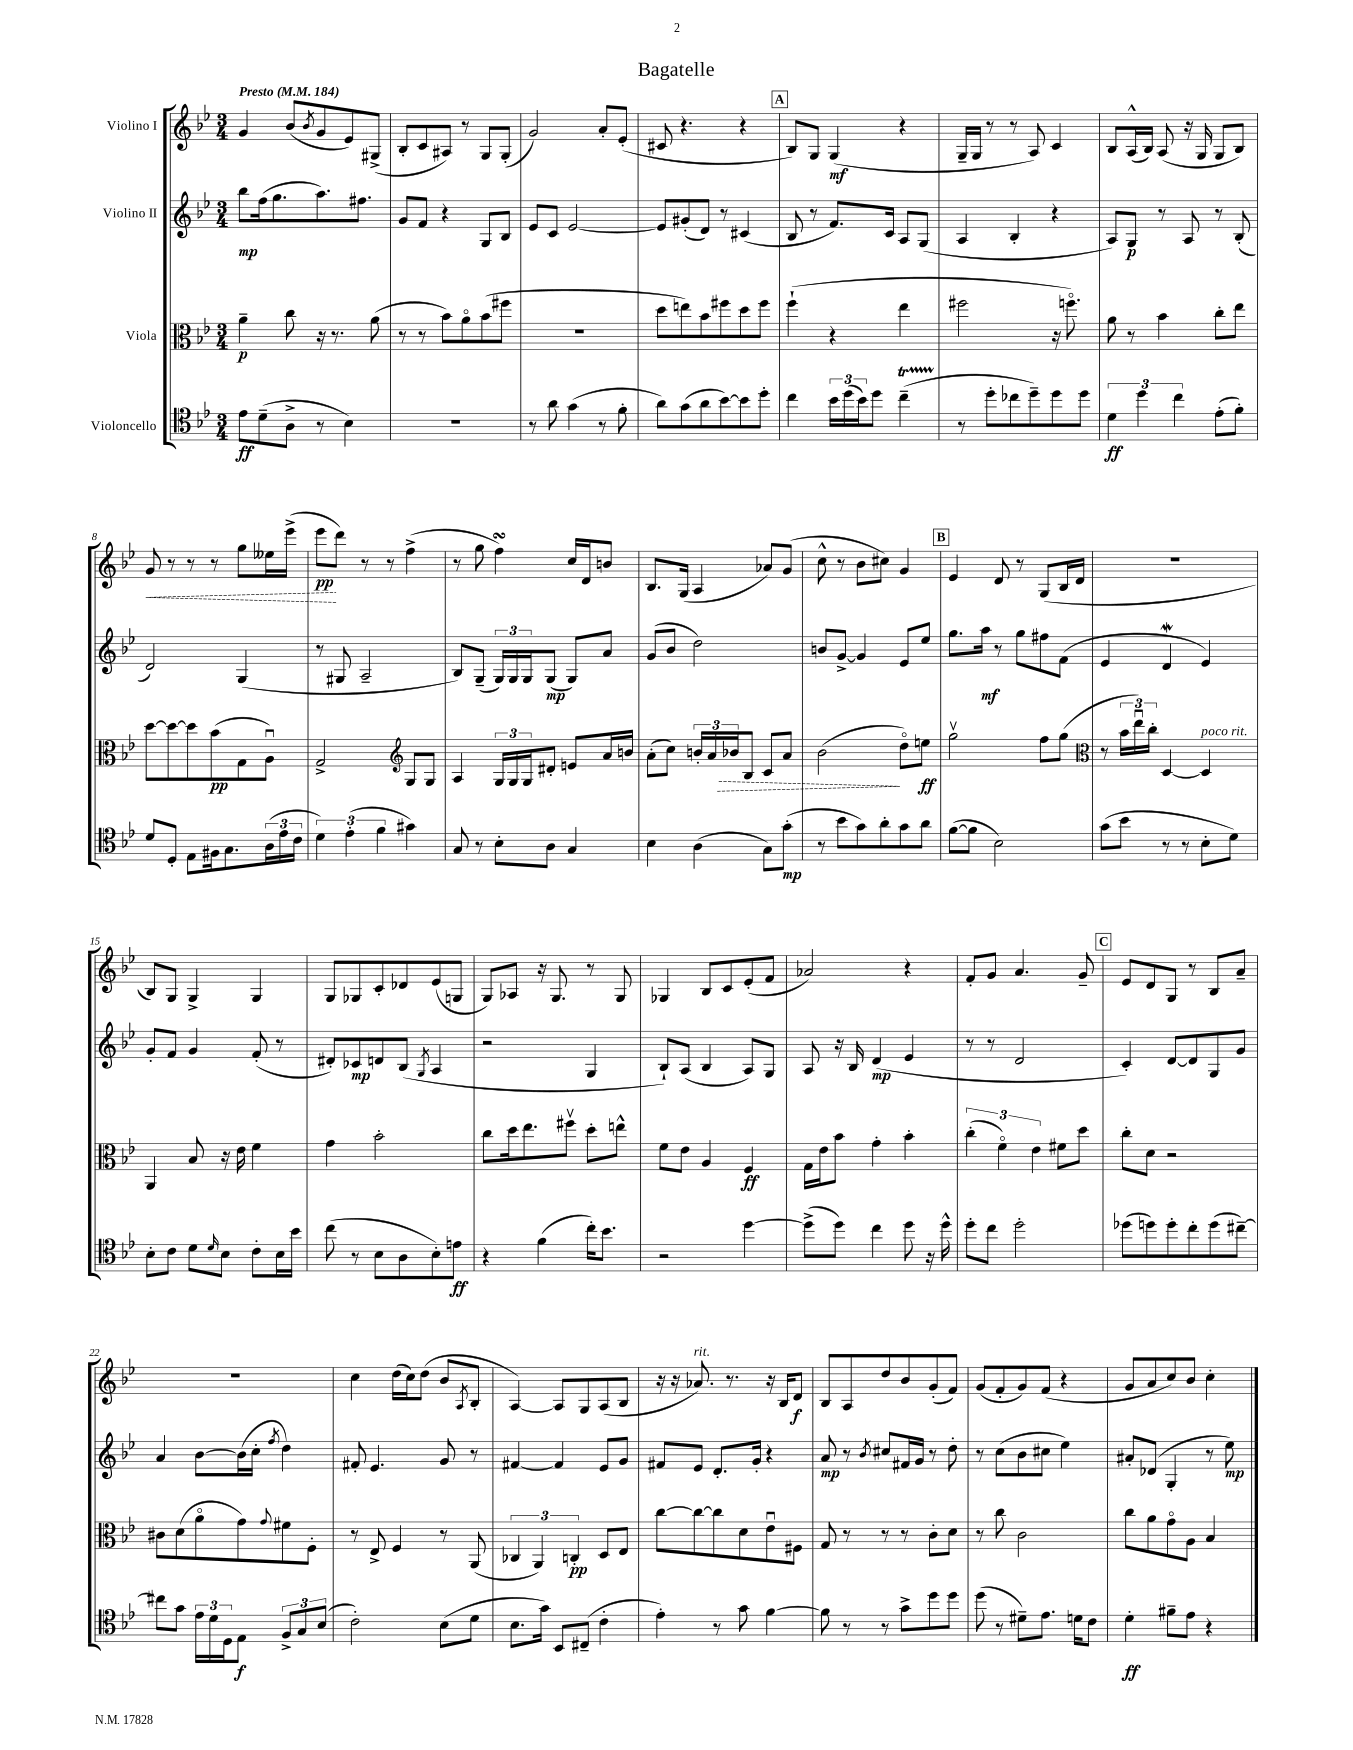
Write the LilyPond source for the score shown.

\header { title = "Bagatelle" }
<<
\new StaffGroup <<
\new Staff = "s0" \with { instrumentName = "Violino I" } {
    \clef treble \key bes \major \numericTimeSignature \time 3/4 \tempo "Presto" 4 = 184
    g'4 bes'8( \acciaccatura { bes'8 } g'8 ees'8) gis8->( |
    bes8-. c'8 ais8) r8 g8 g8-.( |
    g'2) a'8-. ees'8-.( |
    cis'8 r4. r4 |
    \mark \markup { \box "A" } bes8) g8 g4\mf( r4 |
    g16-- g16 r8 r8 a8) c'4 |
    bes8 a16-^( bes16) a8( r16 g16 g8 bes8) |
    \once \override Hairpin.style = #'dashed-line g'8\< r8 r8 r8 g''8 eeses''16 ees'''16->( |
    ees'''8\pp\! d'''8) r8 r8 f''4->( |
    r8 g''8 f''4\turn) c''16 d'16 b'8 |
    bes8. g16( a4 aes'8) g'8( |
    c''8-^ r8 bes'8 cis''8) g'4 |
    \mark \markup { \box "B" } ees'4 d'8 r8 g8( bes16 d'16 |
    R2. |
    bes8) g8 g4-> g4 |
    g8 ges8 c'8-. des'8 ees'8( g8 |
    g8) aes8 r16 g8. r8 g8 |
    ges4 bes8 c'8 ees'8-.( f'8 |
    aes'2) r4 |
    f'8-. g'8 a'4. g'8-- |
    \mark \markup { \box "C" } ees'8 d'8 g8 r8 bes8 a'8-- |
    R2. |
    c''4 d''16( c''16) d''8( bes'8 \acciaccatura { a8 } bes8-. |
    a4~) a8 g8 a8( bes8 |
    r16 r16 aes'8.^\markup { \italic "rit." }) r8. r16 bes16 d'8\f |
    bes8 a8 d''8 bes'8 g'8-.( f'8) |
    g'8( f'8-. g'8) f'8( r4 |
    g'8 a'8 c''8) bes'8 c''4-. \bar "|." |
}
\new Staff = "s1" \with { instrumentName = "Violino II" } {
    \clef treble \key bes \major \numericTimeSignature \time 3/4
    bes''8\mp f''16( g''8. a''8.) fis''8. |
    g'8 f'8 r4 g8 bes8 |
    ees'8 c'8 ees'2~ |
    ees'8 gis'8-.( d'8) r8 cis'4( |
    \mark \markup { \box "A" } bes8 r8 f'8.) c'16 a8 g8( |
    a4 bes4-. r4 |
    a8) g8\p r8 a8 r8 bes8-.( |
    d'2) g4( |
    r8 gis8 a2-- |
    bes8) g8--( \tuplet 3/2 { g16) g16 g16 } g8\mp( g8) a'8 |
    g'8( bes'8 d''2) |
    b'8 g'8~-> g'4 ees'8 ees''8 |
    \mark \markup { \box "B" } g''8. a''16\mf r8 g''8 fis''8 f'8( |
    ees'4 d'4\mordent ees'4) |
    g'8-. f'8 g'4 f'8-.( r8 |
    dis'8-.) ces'8\mp d'8 bes8( \acciaccatura { g8 } a4 |
    r2 g4 |
    bes8-!) a8( bes4 a8) g8 |
    a8 r16 bes16 d'4\mp( ees'4 |
    r8 r8 d'2 |
    \mark \markup { \box "C" } c'4-.) d'8~ d'8 g8 g'8 |
    a'4 bes'8~ bes'16( c''16-. \acciaccatura { f''8 } d''4) |
    fis'8-. ees'4. g'8 r8 |
    fis'4~ fis'4 ees'8 g'8 |
    fis'8 ees'8 d'8.-. g'16-. r4 |
    a'8\mp r8 \acciaccatura { bes'8 } cis''8 fis'16 g'16 r8 d''8-. |
    r8 c''8( bes'8 cis''8 ees''4) |
    ais'8-. des'8( g4-. r8 ees''8\mp) \bar "|." |
}
\new Staff = "s2" \with { instrumentName = "Viola" } {
    \clef alto \key bes \major \numericTimeSignature \time 3/4
    a'4--\p c''8 r16 r8. a'8( |
    r8 r8 bes'8) a'8\flageolet bes'8( fis''8 |
    R2. |
    d''8 e''8) bes'8 fis''8 d''8 fis''8 |
    \mark \markup { \box "A" } f''4-!( r4 ees''4 |
    fis''2 r16 f''8.\flageolet) |
    a'8 r8 bes'4 c''8-. ees''8 |
    d''8~ d''8~ d''8 bes'8\pp( g8 a8\downbow) |
    g2-> \clef treble g8 g8 |
    a4 \tuplet 3/2 { g16 g16 g16 } dis'8-. e'8 a'16 b'16 |
    a'8-.( c''8) \tuplet 3/2 { b'16-. a'16 \once \override Hairpin.style = #'dashed-line bes'16\> } bes8 c'8 a'8 |
    bes'2\!( d''8\flageolet) e''8\ff |
    \mark \markup { \box "B" } g''2\upbow f''8 g''8( |
    \clef alto r8 \tuplet 3/2 { bes'16 ees''16\downbow) c''16-. } d4~ d4^\markup { \italic "poco rit." } |
    a,4 bes8 r16 ees'16 f'4 |
    g'4 bes'2-. |
    c''8 d''16 ees''8. fis''8\upbow d''8-. e''8-^ |
    f'8 ees'8 a4 f4\ff |
    g16 ees'16 bes'8 g'4-. bes'4-. |
    \tuplet 3/2 { c''4-.( f'4\flageolet) ees'4 } fis'8 d''8 |
    \mark \markup { \box "C" } c''8-. d'8 r2 |
    cis'8 d'8( a'8\flageolet g'8) \appoggiatura { g'8 } fis'8 f8-. |
    r8 ees8-> f4 r8 a,8( |
    \tuplet 3/2 { ces4 a,4) c4-.\pp } d8 ees8 |
    c''8~ c''8~ c''8 d'8 ees'8\downbow fis8 |
    g8 r8 r8 r8 c'8-. d'8 |
    r8 c''8 c'2 |
    c''8 a'8 g'8\flageolet a8 bes4 \bar "|." |
}
\new Staff = "s3" \with { instrumentName = "Violoncello" } {
    \clef tenor \key bes \major \numericTimeSignature \time 3/4
    ees'8\ff d'8--( a8-> r8 bes4) |
    R2. |
    r8 a'8 g'4( r8 f'8-. |
    a'8) g'8( a'8 bes'8~) bes'8 d''8-. |
    \mark \markup { \box "A" } c''4 \tuplet 3/2 { bes'16 d''16( bes'16) } d''8 c''4--\startTrillSpan( |
    r8\stopTrillSpan d''8-. ces''8 d''8--) d''8 d''8 |
    \tuplet 3/2 { d'4\ff d''4 c''4 } ees'8-.( f'8-.) |
    d'8 d8-. ees8 fis16 g8. \tuplet 3/2 { a16( ees'16 c'16 } |
    \tuplet 3/2 { d'4) ees'4-.( f'4 } gis'4) |
    g8 r8 bes8-. a8 g4 |
    bes4 a4( g8) g'8-.\mp( |
    r8 bes'8 g'8) a'8-. g'8 a'8 |
    \mark \markup { \box "B" } f'8~( f'8 bes2) |
    g'8( bes'8 r8 r8 bes8-. d'8) |
    bes8-. c'8 d'8 \grace { d'16 } bes8 c'8-. bes16 bes'16 |
    c''8( r8 bes8 a8 bes8-.) e'8\ff |
    r4 f'4( c''16-.) bes'8. |
    r2 d''4~ |
    d''8->( d''8) c''4 d''8 r16 d''16-^ |
    d''8-. c''8 d''2-. |
    \mark \markup { \box "C" } des''8( d''8) d''8-. c''8-. d''8( cis''8~--) |
    cis''8 g'8 \tuplet 3/2 { ees'16 d'16 d16 } ees8\f \tuplet 3/2 { f8-> g8 bes8( } |
    c'2-.) bes8( d'8 |
    bes8. g'16) bes,8 cis8--( c'4-. |
    ees'4-.) r8 g'8 f'4~ |
    f'8 r8 r8 g'8-> d''8 d''8 |
    d''8( r8 dis'8--) ees'8. d'16 c'8 |
    d'4-.\ff fis'8-- ees'8 r4 \bar "|." |
}
>>
>>
